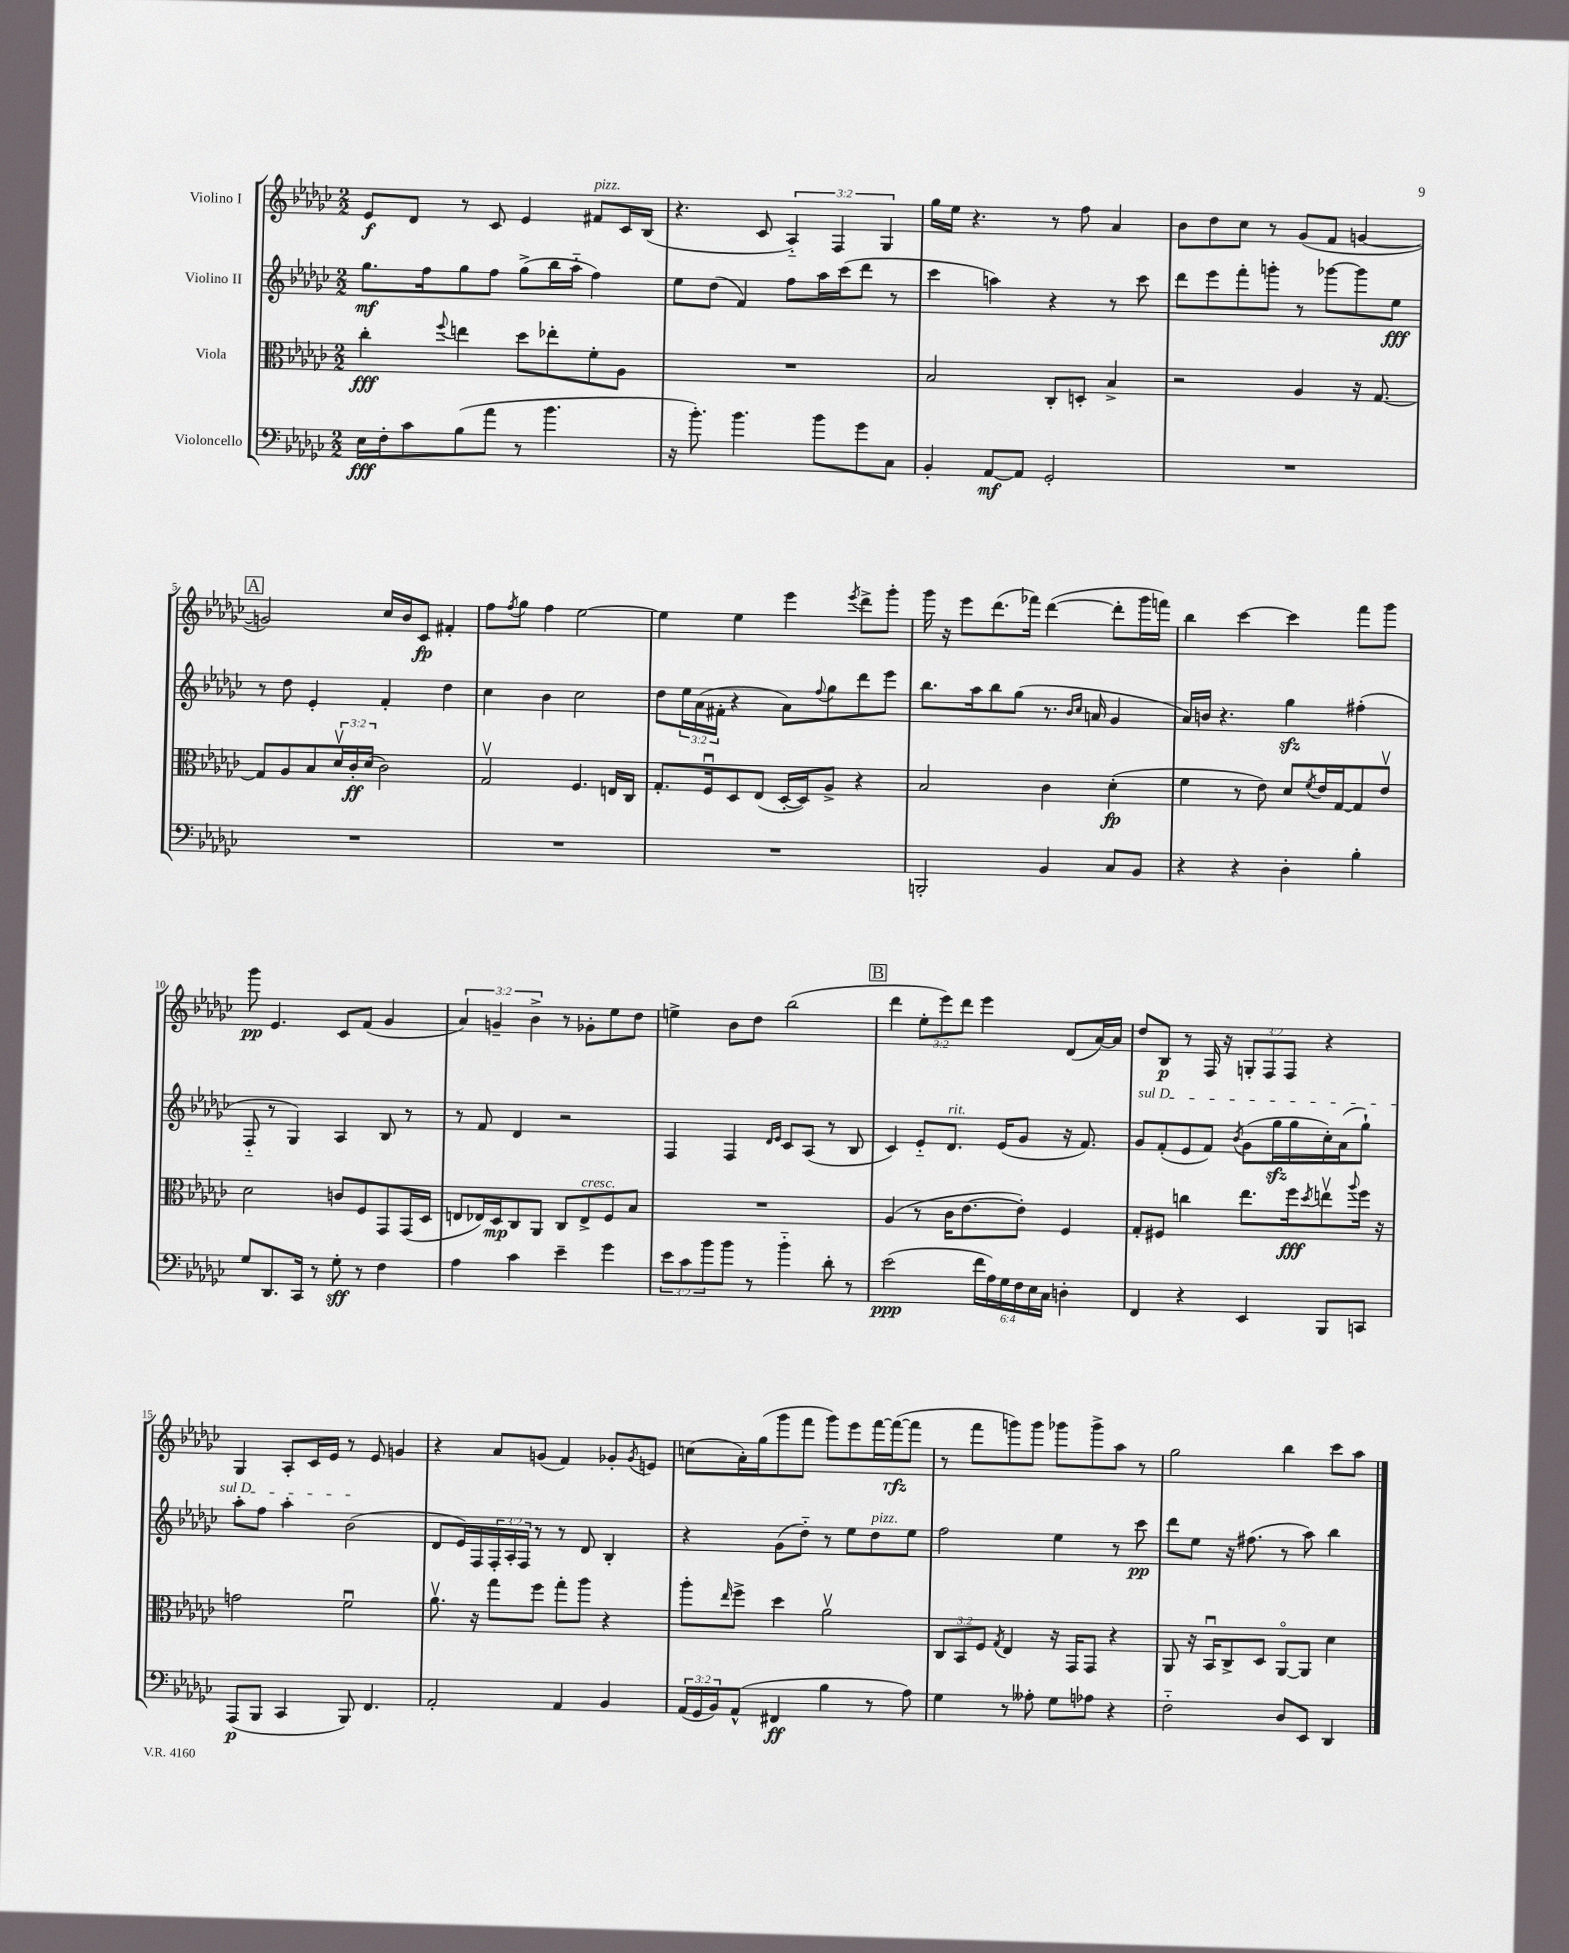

**kern	**dynam	**kern	**dynam	**kern	**dynam	**kern	**dynam
*part4	*part4	*part3	*part3	*part2	*part2	*part1	*part1
*staff4	*staff4	*staff3	*staff3	*staff2	*staff2	*staff1	*staff1
*I"Violoncello	*	*I"Viola	*	*I"Violino II	*	*I"Violino I	*
*clefF4	*	*clefC3	*	*clefG2	*	*clefG2	*
*k[b-e-a-d-g-c-]	*	*k[b-e-a-d-g-c-]	*	*k[b-e-a-d-g-c-]	*	*k[b-e-a-d-g-c-]	*
*M2/2	*	*M2/2	*	*M2/2	*	*M2/2	*
=1	=1	=1	=1	=1	=1	=1	=1
16E-\LL	fff	4cc-'\	fff	8.gg-\L	mf	8e-/L	f
16F'\J	.	.	.	.	.	.	.
8c-\	.	.	.	.	.	8d-/J	.
.	.	.	.	16ff\k	.	.	.
.	.	8qqff/	.	.	.	.	.
(8B-\	.	4een\	.	8gg-\	.	8r	.
8a-\J	.	.	.	8ff\J	.	8c-/	.
8r	.	8dd-\L	.	(8gg-^\L	.	4e-/	.
4.b-\	.	8ee-X'\	.	16bb-\L	.	.	.
.	.	.	.	16aa-\JJ	.	.	.
!	!	!	!	!	!	!LO:TX:a:i:t=pizz.	!
.	.	8f'\	.	4ff\)	.	8f#X/L	.
.	.	8A-\J	.	.	.	16c-/L	.
.	.	.	.	.	.	(16B-/JJ	.
=2	=2	=2	=2	=2	=2	=2	=2
16r	.	1r	.	8ee-\L	.	4.r	.
8.b-'\)	.	.	.	.	.	.	.
.	.	.	.	(8dd-\J	.	.	.
4.b-\	.	.	.	4f/)	.	.	.
.	.	.	.	.	.	8c-/	.
.	.	.	.	8ff\L	.	6A-/)	.
8b-\L	.	.	.	16aa-\L	.	.	.
.	.	.	.	.	.	6F/	.
.	.	.	.	(16ccc-\J	.	.	.
8g-\	.	.	.	8ddd-\J	.	.	.
.	.	.	.	.	.	6G-/	.
8C-\J	.	.	.	8r	.	.	.
=3	=3	=3	=3	=3	=3	=3	=3
4BB-'/	.	2B-/	.	4ccc-\	.	16gg-\LL	.
.	.	.	.	.	.	16ee-\JJ	.
.	.	.	.	.	.	4.r	.
[8AA-/L	mf	.	.	4aan\)	.	.	.
8AA-/J]	.	.	.	.	.	.	.
2GG-'/	.	8C-'/L	.	4r	.	8r	.
.	.	8Dn'/J	.	.	.	8ff\	.
.	.	4B-^/	.	8r	.	4a-/	.
.	.	.	.	8ccc-\	.	.	.
=4	=4	=4	=4	=4	=4	=4	=4
1r	.	2r	.	8ddd-\L	.	8b-\L	.
.	.	.	.	8eee-\	.	8dd-\	.
.	.	.	.	8fff'\	.	8cc-\J	.
.	.	.	.	8gggn'\J	.	8r	.
.	.	4A-/	.	8r	.	(8g-/L	.
.	.	.	.	[8ggg-X\L	.	8f/J	.
.	.	16r	.	8ggg-\]	.	[4gn/	.
.	.	[8.G-/	.	.	.	.	.
.	.	.	.	8ee-\J	fff	.	.
!!LO:LB:g=z
!!LO:REH:place=s1:t=A
=5	=5	=5	=5	=5	=5	=5	=5
1r	.	8G-/L]	.	8r	.	2gn/])	.
.	.	8A-/	.	8dd-\	.	.	.
.	.	8B-/	.	4e-'/	.	.	.
.	.	24d-v/L	.	.	.	.	.
.	.	24c-'/	ff	.	.	.	.
.	.	(24d-/JJ	.	.	.	.	.
.	.	2c-\)	.	4f'/	.	16cc-/LL	.
.	.	.	.	.	.	16b-/J	.
.	.	.	.	.	.	8c-/J	fp
.	.	.	.	4dd-\	.	4f#X'/	.
=6	=6	=6	=6	=6	=6	=6	=6
1r	.	2G-v/	.	4cc-\	.	8ff\L	.
.	.	.	.	.	.	8qff/	.
.	.	.	.	.	.	8gg-\J	.
.	.	.	.	4b-\	.	4ff\	.
.	.	4.F/	.	2cc-\	.	[2ee-\	.
.	.	16En/LL	.	.	.	.	.
.	.	16C-/JJ	.	.	.	.	.
=7	=7	=7	=7	=7	=7	=7	=7
1r	.	8.G-'/L	.	8dd-\L	.	4ee-\]	.
.	.	.	.	24ee-\L	.	.	.
.	.	.	.	(24a-\	.	.	.
.	.	16Fu/k	.	.	.	.	.
.	.	.	.	24f#X'\JJ	.	.	.
.	.	8D-/	.	4r	.	4ee-\	.
.	.	(8E-/J	.	.	.	.	.
.	.	[16D-'/LL	.	8a-\L)	.	4eee-\	.
.	.	16D-/J])	.	.	.	.	.
.	.	.	.	8qqff/	.	.	.
.	.	8A-^/J	.	8gg-\	.	.	.
.	.	.	.	.	.	8qeee-/	.
.	.	4r	.	8ddd-\	.	8ddd-^\L	.
.	.	.	.	8eee-\J	.	8ggg-'\J	.
=8	=8	=8	=8	=8	=8	=8	=8
2BBBn'/	.	2B-/	.	8.bb-\L	.	16ggg-\	.
.	.	.	.	.	.	16r	.
.	.	.	.	.	.	8eee-\L	.
.	.	.	.	16aa-\k	.	.	.
.	.	.	.	8bb-\	.	(8.ddd-\	.
.	.	.	.	(8gg-\J	.	.	.
.	.	.	.	.	.	16fff-X\Jk)	.
4BB-/	.	4c-\	.	8.r	.	([4ddd-\	.
.	.	.	.	16qqb-/LL	.	.	.
.	.	.	.	16qqcc-/JJ	.	.	.
.	.	.	.	16an/	.	.	.
8C-/L	.	(4d-'\	fp	4g-/	.	8ddd-'\L]	.
8BB-/J	.	.	.	.	.	16ggg-\L	.
.	.	.	.	.	.	16fffn\JJ)	.
=9	=9	=9	=9	=9	=9	=9	=9
4r	.	4f\	.	16a-/LL)	.	4bb-\	.
.	.	.	.	16bn/JJ	.	.	.
.	.	.	.	4.r	.	.	.
4r	.	8r	.	.	.	[4ccc-\	.
.	.	8e-\)	.	.	.	.	.
4D-'\	.	8d-/L	.	4gg-zz\	.	4ccc-\]	.
.	.	8qf/	.	.	.	.	.
.	.	16e-/L	.	.	.	.	.
.	.	[16G-/J	.	.	.	.	.
4B-'\	.	8G-/]	.	(4ff#X'\	.	8fff\L	.
.	.	8e-v/J	.	.	.	8ggg-\J	.
!!LO:LB:g=z
=10	=10	=10	=10	=10	=10	=10	=10
8G-/L	.	2d-\	.	8F/	.	8ggg-\	pp
8.DD-/	.	.	.	8r	.	4.e-/	.
.	.	.	.	4G-/)	.	.	.
16CC-/Jk	.	.	.	.	.	.	.
8r	.	.	.	.	.	.	.
8G-'\	sff	8cn/L	.	4A-/	.	8c-/L	.
8r	.	8F/	.	.	.	(8f/J	.
4F\	.	8GG-/	.	8B-/	.	4g-/	.
.	.	(16GG-/L	.	8r	.	.	.
.	.	16D-/JJ	.	.	.	.	.
=11	=11	=11	=11	=11	=11	=11	=11
4A-\	.	8En/L	.	8r	.	6a-/)	.
.	.	16E-X/L)	.	8f/	.	.	.
.	.	.	.	.	.	6gn~/	.
.	.	16D-/J	mp	.	.	.	.
4c-\	.	8C-/	.	4d-/	.	.	.
.	.	.	.	.	.	6b-^\	.
.	.	8AA-/J	.	.	.	.	.
4e-~\	.	8C-/L	.	2r	.	8r	.
!	!	!LO:TX:a:i:t=cresc.	!	!	!	!	!
.	.	8E-^/	.	.	.	8g-X'\L	.
4g-\	.	8F/	.	.	.	8ee-\	.
.	.	8B-/J	.	.	.	8dd-\J	.
=12	=12	=12	=12	=12	=12	=12	=12
12e-\L	.	1r	.	4F/	.	4een^\	.
12c-\	.	.	.	.	.	.	.
12b-\	.	.	.	.	.	.	.
8b-\J	.	.	.	4F/	.	8b-\L	.
8r	.	.	.	.	.	8dd-\J	.
.	.	.	.	16qqd-/LL	.	.	.
.	.	.	.	16qqe-/JJ	.	.	.
4b-\	.	.	.	8c-/L	.	(2bb-\	.
.	.	.	.	(8A-/J	.	.	.
8d-'\	.	.	.	8r	.	.	.
8r	.	.	.	8B-/	.	.	.
!!LO:REH:place=s1:t=B
=13	=13	=13	=13	=13	=13	=13	=13
(2e-\	ppp	(4A-/	.	4c-/)	.	4ddd-\	.
.	.	8r	.	8e-/L	.	12ee-'\L	.
.	.	.	.	.	.	12eee-\)	.
!	!	!	!	!LO:TX:a:i:t=rit.	!	!	!
.	.	16c-\KL	.	8.d-/J	.	.	.
.	.	.	.	.	.	12ddd-\J	.
.	.	[8.e-\	.	.	.	.	.
24f\LL	.	.	.	.	.	4eee-\	.
24A-\)	.	.	.	.	.	.	.
.	.	.	.	(16e-/KL	.	.	.
24G-\	.	.	.	.	.	.	.
24F\	.	8e-'\J])	.	8g-/J	.	.	.
24E-\	.	.	.	.	.	.	.
24C-\JJ	.	.	.	.	.	.	.
4Dn'\	.	4F/	.	16r	.	(8d-/L	.
.	.	.	.	8.f/)	.	.	.
.	.	.	.	.	.	[16a-/L)	.
.	.	.	.	.	.	16a-/JJ]	.
=14	=14	=14	=14	=14	=14	=14	=14
!	!	!	!	!LO:TX:a:i:t=sul D	!	!	!
4FF/	.	8G-'/L	.	8g-/L	.	8dd-/L	.
.	.	8F#X/J	.	(8f'/	.	8B-/J	p
4r	.	4ccn\	.	8e-/	.	8r	.
.	.	.	.	8f/J)	.	16F/	.
.	.	.	.	.	.	16r	.
.	.	.	.	8qb-/	.	.	.
4EE-/	.	8.ee-\L	.	(8g-\L	.	12Gn'/L	.
.	.	.	.	.	.	12F/	.
.	.	.	.	16gg-zz\L	.	.	.
.	.	.	.	.	.	12F/J	.
.	.	16ff\k	fff	16gg-\	.	.	.
.	.	8qdd-/	.	.	.	.	.
8BBB-/L	.	8eenv\	.	16cc-'\)	.	4r	.
.	.	.	.	(16a-\J	.	.	.
.	.	8qqaa-/	.	.	.	.	.
8CCn/J	.	16ff\Jk	.	8gg-`\J)	.	.	.
.	.	16r	.	.	.	.	.
!!LO:LB:g=z
=15	=15	=15	=15	=15	=15	=15	=15
(8AAA-/L	p	2gn\	.	8aa-'\L	.	4G-/	.
8BBB-/J	.	.	.	8ff\J	.	.	.
4CC-/	.	.	.	4aa-'\	.	8A-'/L	.
.	.	.	.	.	.	16c-/L	.
.	.	.	.	.	.	16e-/JJ	.
8BBB-/)	.	2fu\	.	(2b-\	.	8r	.
4.FF/	.	.	.	.	.	8e-/	.
.	.	.	.	.	.	4gn/	.
=16	=16	=16	=16	=16	=16	=16	=16
2AA-'/	.	8.a-v\	.	8d-/L	.	4r	.
.	.	.	.	16e-/L)	.	.	.
.	.	16r	.	16F/	.	.	.
.	.	8gg-\L	.	24F'/	.	8a-/L	.
.	.	.	.	24A-'/	.	.	.
.	.	.	.	24F/JJ	.	.	.
.	.	8ff\J	.	8r	.	(8gn/J	.
4AA-/	.	8gg-'\L	.	8r	.	4f/)	.
.	.	8aa-\J	.	8d-/	.	.	.
4BB-/	.	4r	.	4B-'/	.	8g-X'/L	.
.	.	.	.	.	.	8qg-/	.
.	.	.	.	.	.	8en/J	.
=17	=17	=17	=17	=17	=17	=17	=17
(24AA-/LL	.	8aa-'\L	.	4r	.	(8ccn\L	.
24GG-/	.	.	.	.	.	.	.
24BB-/J)	.	.	.	.	.	.	.
.	.	16qqee-/	.	.	.	.	.
(8AA-^^/J	.	8ff^\J	.	.	.	16a-'\L)	.
.	.	.	.	.	.	(16gg-\J	.
4FF#X/	ff	4dd-\	.	(8g-\L	.	8ggg-\	.
.	.	.	.	8dd-\J)	.	8fff\J	.
4B-\	.	2a-v\	.	8r	.	8ggg-\L)	.
.	.	.	.	8ee-\L	.	8eee-\	.
!	!	!	!	!LO:TX:a:i:t=pizz.	!	!	!
8r	.	.	.	8dd-\	.	[16fff\L	.
.	.	.	.	.	.	(16fff\J_	rfz
8A-\)	.	.	.	8ee-\J	.	8fff\J]	.
=18	=18	=18	=18	=18	=18	=18	=18
4G-\	.	12C-/L	.	2ff\	.	8r	.
.	.	12BB-/	.	.	.	.	.
.	.	.	.	.	.	8fff\L	.
.	.	12F/J	.	.	.	.	.
.	.	8qG-/	.	.	.	.	.
8r	.	4E-/	.	.	.	8gggn\)	.
8A--X'\	.	.	.	.	.	8ggg\J	.
8G-\L	.	16r	.	4ee-\	.	8ggg-X\L	.
.	.	16GG-/KL	.	.	.	.	.
8A-X\J	.	8GG-/J	.	.	.	8ggg-^\	.
4r	.	4r	.	8r	.	8aa-\J	.
.	.	.	.	8ccc-\	pp	8r	.
=19	=19	=19	=19	=19	=19	=19	=19
2F\	.	8AA-/	.	8ddd-\L	.	2gg-\	.
.	.	16r	.	8ee-\J	.	.	.
.	.	16BB-u/KL	.	.	.	.	.
.	.	8C-^/	.	16r	.	.	.
.	.	.	.	(8.ff#X\	.	.	.
.	.	8D-/J	.	.	.	.	.
8D-/L	.	[8AA-/L	.	8r	.	4bb-\	.
8EE-/J	.	8AA-/J]	.	8aa-\)	.	.	.
4DD-/	.	4d-\	.	4bb-\	.	8ccc-\L	.
.	.	.	.	.	.	8aa-\J	.
==	==	==	==	==	==	==	==
*-	*-	*-	*-	*-	*-	*-	*-
